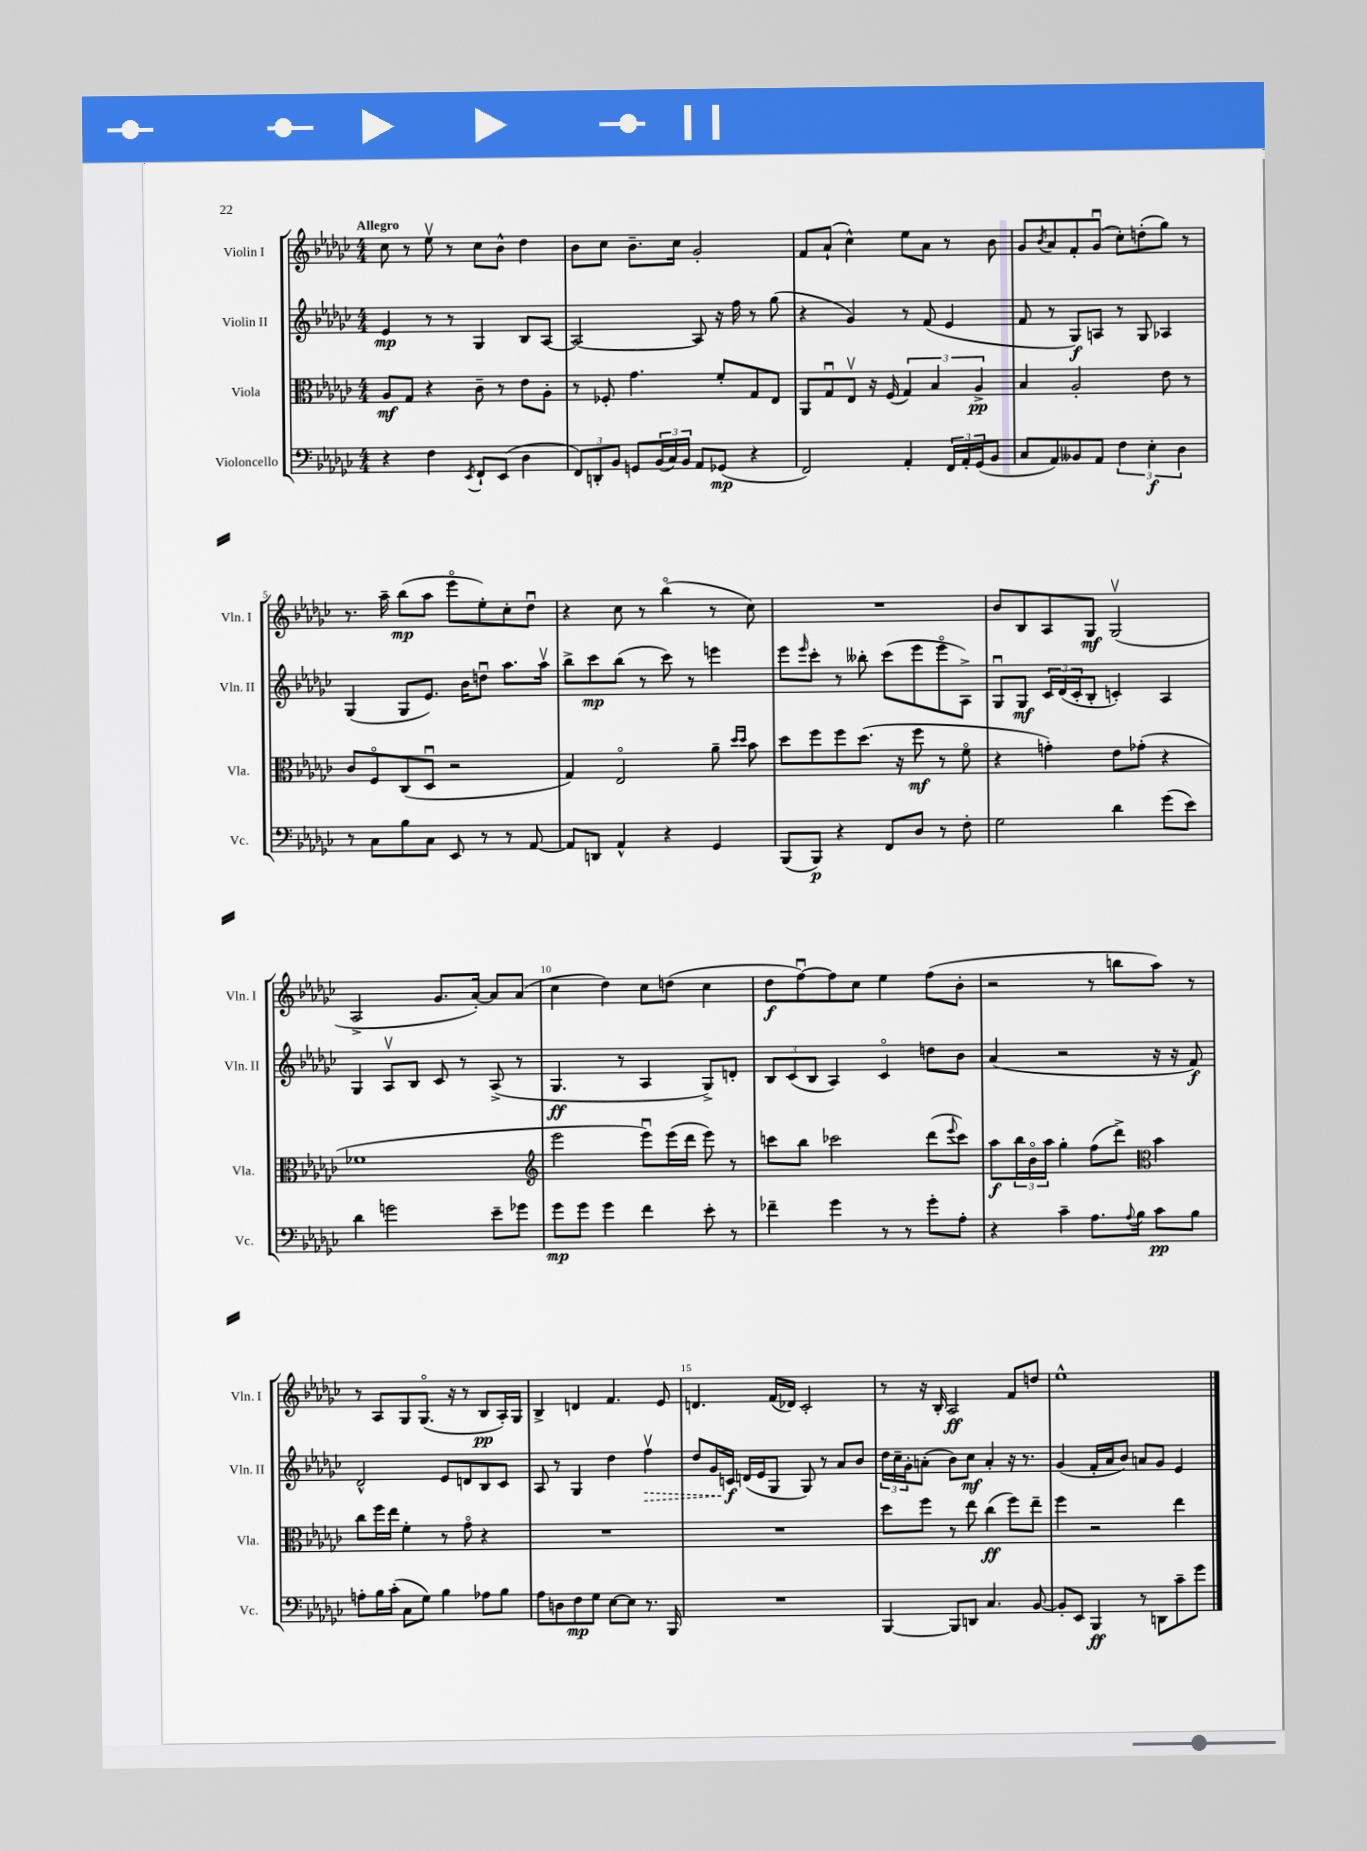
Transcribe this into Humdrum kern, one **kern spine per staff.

**kern	**kern	**kern	**kern
*staff4	*staff3	*staff2	*staff1
*clefF4	*clefC3	*clefG2	*clefG2
*k[b-e-a-d-g-c-]	*k[b-e-a-d-g-c-]	*k[b-e-a-d-g-c-]	*k[b-e-a-d-g-c-]
*M4/4	*M4/4	*M4/4	*M4/4
4r	8A-/L	4e-/	8cc-\
.	8G-/J	.	8r
4F\	4r	8r	8ee-v\
.	.	8r	8r
8qEE-/	.	.	.
8FF`/L	8c-~\	4G-/	8cc-\L
(8EE-/J	8r	.	8b-^^\J
4D-\	8e-\L	8B-/L	4dd-\
.	8A-'\J	[8A-/J	.
=	=	=	=
12FF/L)	8r	2A-/_	8b-\L
12DD'/	.	.	.
.	8F-'/	.	8cc-\J
12BB-/J	.	.	.
8GG/L	4.g-\	.	8.b-~\L
(24BB-/L	.	.	.
24C-/)	.	.	.
.	.	.	16cc-\Jk
24BB-/JJ	.	.	.
8AA-/L	.	8A-/]	2g-'/
(8GG-/J	8f'/L	16r	.
.	.	16ff\	.
4r	8G-/	8r	.
.	8E-/J	(8gg-\	.
=	=	=	=
2FF/)	8AA-/L	4r	8f/L
.	8G-u/	.	(8a-`/J
.	8E-v/J	4g-/)	4cc-^^\)
.	16r	.	.
.	(16F/	.	.
4AA-'/	6G-/)	8r	8ee-\L
.	.	(8f/	8a-\J
.	6B-/	.	.
24FF/LL	.	4e-/	8r
24AA-'/	.	.	.
(24GG-/J	6A-^/	.	.
8BB-/J	.	.	8b-\
=	=	=	=
8C-/L	4B-/	8f/	8g-/L
.	.	.	8qb-/
8AA-/)	.	8r	8a-/
8BB--/	2A-'/	8G-/L)	8f'/
8AA-/J	.	8A/J	(8g-u/J
6F\	.	8r	8cc-'\L)
.	.	8G-/	(8dd'\
6E-'\	.	.	.
.	8e-\	4A-/	8gg-\J)
6D-\	.	.	.
.	8r	.	8r
=	=	=	=
8r	8c-/L	(4G-/	8.r
8C-\L	8Fo/	.	.
.	.	.	16aa-~\
8B-\	(8C-/	8G-/L	(8bb-\L
8C-\J	8D-u/J	8.e-/J)	8aa-\J
8EE-/	2r	.	8eee-o\L
.	.	16b-\LK	.
8r	.	8ddu\J	8ee-'\)
8r	.	8.aa-\L	8cc-'\
[8AA-/	.	.	8dd-u\J
.	.	16aa-v\Jk	.
=	=	=	=
8AA-/]L	4G-/)	8bb-^\L	4r
8DD/J	.	8ccc-\	.
4AA-^^/	2E-o/	(8bb-\J	8cc-\
.	.	8r	8r
4r	.	8ccc-\)	(4bb-o\
.	.	8r	.
4GG-/	8a-~\	4eee\	8r
.	16qqdd-/LL	.	.
.	16qqdd-/JJ	.	.
.	8b-\	.	8cc-\)
=	=	=	=
(8BBB-/L	8dd-\L	8eee-\L	1r
.	.	16qqeee-/	.
8BBB-/J)	8ff\	8ccc-'\J	.
4r	8ff\	8r	.
.	(8.dd-\J	8bb--'\	.
8FF/L	.	(8ccc-\L	.
.	16r	.	.
8D-/J	8ff\	8eee-\	.
8r	8r	8eee-o\	.
8F'\	8fo\	8A-^\J)	.
=	=	=	=
2G-\	4r	8G-u/L	8b-/L
.	.	8G-/J	8B-/
.	4g'\)	24c-/LL	8A-/
.	.	(24d-/	.
.	.	24c-'/J	.
.	.	8B-'/J	8G-/J
4d-\	8e-\L	4c'/)	(2G-v/
.	(8g-'\J	.	.
(8g-\L	4r	4A-/	.
8e-\J)	.	.	.
=	=	=	=
4d-\	1f-	4G-/	2A-^/
2g\	.	8A-v/L	.
.	.	8B-/J	.
.	.	8c-/	8.g-/L
.	.	8r	.
.	.	.	[16a-'/Jk)
8e-~\L	.	(8A-^/	8a-/]L
8g-\J	.	8r	(8a-/J
=	=	=	=
*	*clefG2	*	*
8g-\L	2eee-\	4.G-/	4cc-\
8g-\J	.	.	.
4g-\	.	.	4dd-\)
.	.	8r	.
4f\	8eee-u\L)	4A-/	8cc-\L
.	(16eee-\L	.	(8dd\J
.	16ddd-\JJ	.	.
8e-'\	8eee-\)	8G-^/L)	4cc-\
8r	8r	8d'/J	.
=	=	=	=
4f-~\	8ccc\L	12B-/L	8dd-\L
.	.	(12c-/	.
.	8bb-\J	.	[8ffu\)
.	.	12B-/J	.
4g-\	2ccc-\	4A-/)	8ff\]
.	.	.	8cc-\J
8r	.	4c-o/	4ee-\
8r	.	.	.
8g-'\L	(8ddd-\L	8dd\L	(8ff\L
.	8qqeee-/	.	.
8A-'\J	8ccc-\J)	8b-\J	8b-'\J
=	=	=	=
4r	8aa-\L	(4a-/	2r
.	24bb-\L	.	.
.	24b-o\	.	.
.	24aa-\JJ	.	.
4c-~\	4gg-'\	2r	.
8.A-\L	(8ff\L	.	8r
.	8ddd-^\J)	.	8bb\L
8qqA-/	.	.	.
16B-\Jk	.	.	.
*	*clefC3	*	*
8c-\L	4b-\	16r	8aa-\J)
.	.	16r	.
8B-\J	.	8f/)	8r
=	=	=	=
8A'\L	8cc-\L	2d-^^/	8r
16B-\L	16ff\L	.	8A-/L
(16c-'\JJ	16ee-\JJ	.	.
8C-\L	4f'\	.	8G-/
8G-\J)	.	.	(8.G-o/J
4B-\	8r	8e-/L	.
.	.	.	16r
.	8g-o\	8d/	8r
8A-\L	4r	8B-/	8B-/L
8B-\J	.	8c-/J	16A-'/L)
.	.	.	16G-/JJ
=	=	=	=
8A-\L	1r	8A-/	4B-^/
8D\	.	8r	.
8F\	.	4G-/	4d/
8G-\J	.	.	.
[8E-\L	.	4dd-\	4.f/
8E-\]J	.	.	.
8.r	.	4ffv\	.
.	.	.	8e-/
16BBB-/	.	.	.
=	=	=	=
1r	1r	8dd-/L	4.d/
.	.	16g-/L	.
.	.	16c/JJ	.
.	.	(16d/LL	.
.	.	16e-/J	.
.	.	8G-/J	(16f/LL
.	.	.	16d-/JJ)
.	.	8G-/)	2c-'/
.	.	8r	.
.	.	8a-/L	.
.	.	8b-/J	.
=	=	=	=
[4BBB-/	8dd-\L	24dd-\LL	8r
.	.	24cc-~\	.
.	.	24g-'\J	.
.	8ff\J	(8a'\J	16r
.	.	.	16B-'/
8BBB-/]L	8r	8b-\L)	2A-/
8DD/J	8ee-\	8cc-\J	.
4.C-/	(4cc-\	4a'/	.
.	8ff\L)	16r	8f/L
.	.	8.r	.
[8BB-/	8ee-~\J	.	8dd/J
=	=	=	=
8BB-'/]L	4ff\	(4g-/	1ee-^^
8EE-/J	.	.	.
4BBB-/	2r	16f'/LL	.
.	.	16a-/J	.
.	.	8b-/J)	.
8r	.	8a/L	.
8DD\L	.	8g-/J	.
8c-~\	4ee-\	4e-/	.
8g-\J	.	.	.
==	==	==	==
*-	*-	*-	*-
